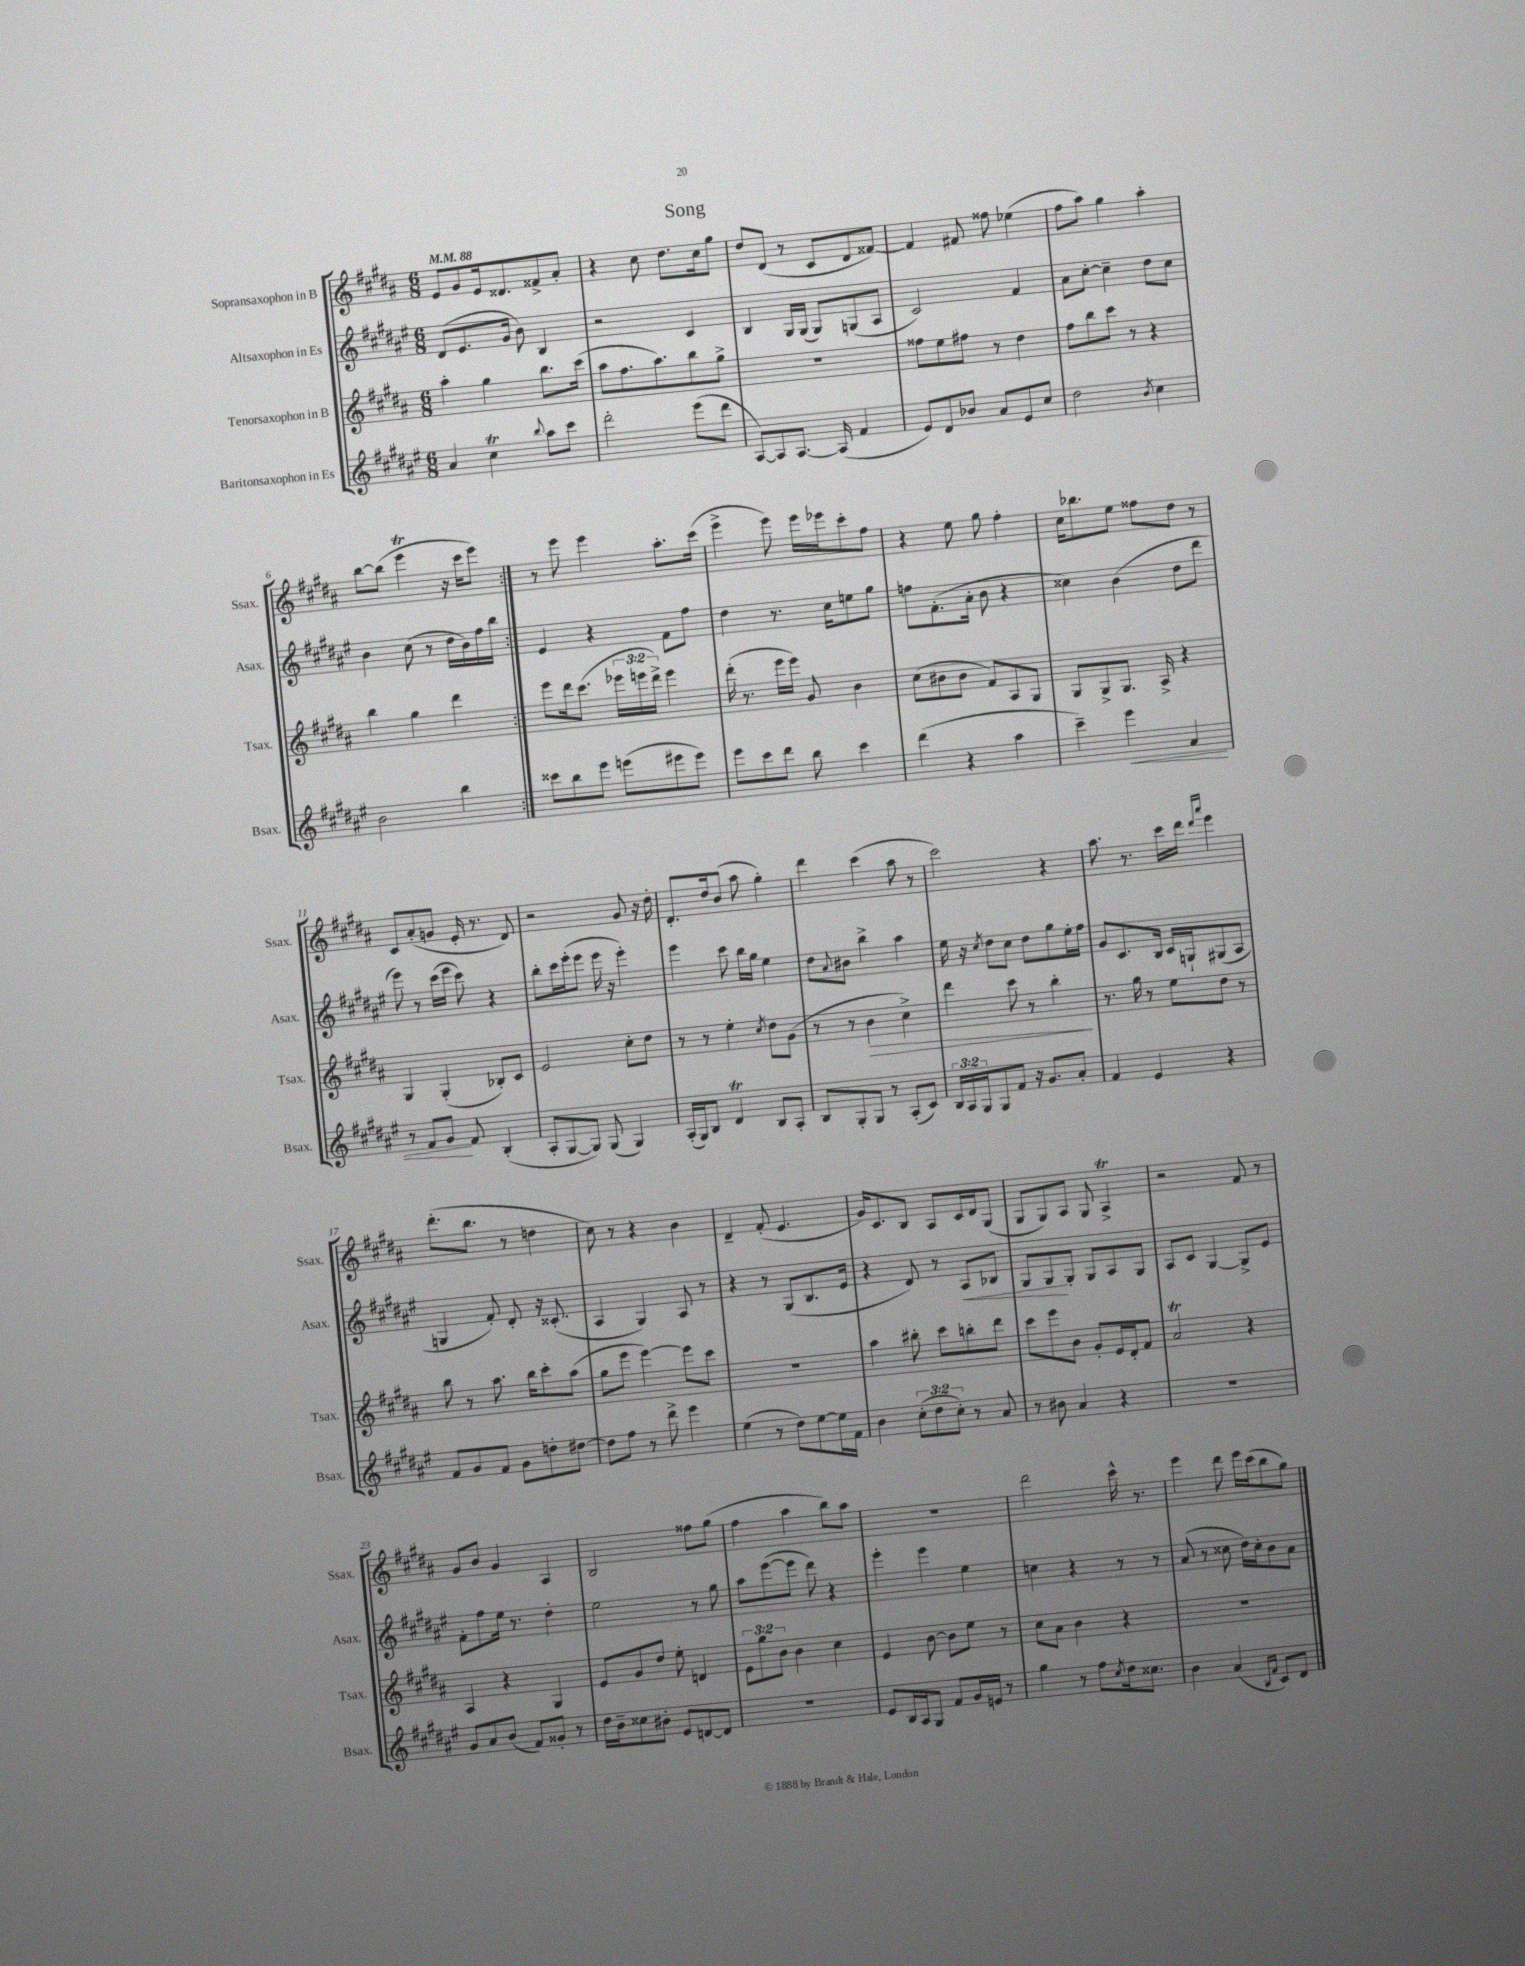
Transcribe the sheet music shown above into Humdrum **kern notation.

**kern	**kern	**kern	**kern
*staff4	*staff3	*staff2	*staff1
*clefG2	*clefG2	*clefG2	*clefG2
*k[f#c#g#d#a#e#]	*k[f#c#g#d#a#]	*k[f#c#g#d#a#e#]	*k[f#c#g#d#a#]
*M6/8	*M6/8	*M6/8	*M6/8
*MM88	*MM88	*MM88	*MM88
4a#/	4aa#'\	(8d#/L	8e/L
.	.	8.e#/	8g#/
4cc#\	4gg#\	.	16e/k
.	.	16g#/Jk	8.d##/
.	.	8b\)	.
8qqbb/	.	.	.
8aa#\L	8.bb\L	4B/	8f##^/
8ccc#\J	.	.	8a#'/J
.	(16ccc#\Jk	.	.
=	=	=	=
2ddd#'\	8aa#\L	2r	4r
.	8.ff#\	.	.
.	.	.	8cc#\
.	8.aa#\)	.	.
.	.	.	8.dd#\L
(8eee#\L	8bb\	4c#/	.
.	.	.	16cc#\k
8ddd#\J	8gg#^\J	.	8gg#\J
=	=	=	=
[8A#/L)	2.r	4B/	8dd#/L
8A#/]	.	.	(8d#/J
[8.A#/J	.	16G#/LL	8r
.	.	(16G#/JJ	.
.	.	8G#/L)	8c#/L
(16A#/]	.	.	.
4f#/	.	(8G/	8d#/
.	.	8A#/J	[8f##/J)
=	=	=	=
8e#/L)	8ff##\L	2c#/)	4f##/]
8d#/	8ee\	.	.
8b-/J	8ff#\J	.	8f#/
8a#/L	8r	.	8ff##\
8e#/	4dd#\	4f#/	(4ee-\
8cc#/J	.	.	.
=	=	=	=
2dd#\	8ff#\L	8a#\L	8ff#\L
.	8bb\	[8cc#'\J	8aa#\J)
.	8ccc#\J	4cc#~\]	4gg#\
.	8r	.	.
8qb/	.	.	.
4cc#\	4r	8dd#\L	4aa#'\
.	.	8cc#\J	.
=	=	=	=
2b\	4bb\	4b\	[8bb\L
.	.	.	(8bb\]J
.	4gg#\	(8cc#\	4eee\
.	.	8r	.
4bb\	4ddd#\	16dd#\LL	16r
.	.	16b\)	16ccc#\LK
.	.	16ff#\	8eee\J)
.	.	16bb\JJ	.
=:|!	=:|!	=:|!	=:|!
8ccc##\L	8eee\L	4e#/	8r
8bb\	16ddd#\k	.	8eee\
.	(8.ccc#\J	.	.
8eee#\J	.	4r	4eee\
(8eee\L	24eee-\LL	.	.
.	24eee\	.	.
.	24ddd#^\JJ)	.	.
8eee#\	4eee\	8f#\L	8.aa#'\L
8eee#\J)	.	8ff#\J	.
.	.	.	(16ccc#\Jk
=	=	=	=
8eee#\L	(16ddd#'\	4dd#\	4eee^\
.	8.r	.	.
8ccc#\	.	.	.
8ddd#\J	16eee\LL	8.r	8eee\)
.	16eee\JJ)	.	.
8bb\	8g#/	.	16eee\LL
.	.	16cc#\LK	16eee-\J
4ccc#\	4b\	8ee\	8ccc#'\
.	.	8gg#\J	8ff#\J
=	=	=	=
(4ddd#\	(8cc#\L	8ff\L	4r
.	8b#\	(8.f#'\	.
4r	8b#\J	.	8ee\
.	.	16a#'\Jk	.
.	8f#/L)	8b\	8gg#\
4aa#\	8A#/	4r	4ff#'\
.	8G#/J	.	.
=	=	=	=
4ccc#~\)	8G#/L	4cc##\)	16cc#\LK
.	.	.	8.bb-\
.	8G#^/	.	.
4eee#\	8.G#/J	(4b\	8ee\J
.	.	.	8ff##\L
.	16A#^/	.	.
4a#/	4r	8dd#\L	8dd#\J
.	.	8ddd#\J	8r
=	=	=	=
8r	4G#/	8eee#\)	8c#/L
8f#/L	.	8r	(8a#'/
8g#/J	(4G#'/	(16ccc#\LL	8g/J
.	.	16eee#\JJ	.
8f#/	.	8ccc#\)	16e'/
.	.	.	8.r
(4B'/	8B-'/L)	4r	.
.	8c#/J	.	8d#/)
=	=	=	=
8A#'/L	2e/	8bb'\L	2r
[8G#/	.	16ccc#\L	.
.	.	(16eee#'\J	.
8G#/]J)	.	8eee#\J	.
(8G#/	.	16eee#\	.
.	.	16r	.
4G#/)	8cc#'\L	4eee#'\)	8g#/
.	8dd#\J	.	16r
.	.	.	16dd#'\
=	=	=	=
(16A#'/LL	8r	4eee#\	8.d#'/L
16G#/J)	.	.	.
8B/J	8r	.	.
.	.	.	16dd#/k
4d#/	4ee'\	8ccc#\	(8b/J
.	.	16bb\LL	8aa#\
.	.	16gg#\JJ	.
.	8qcc#/	.	.
8B/L	8dd#\L	4ee#\	4gg#'\)
8A#'/J	(8g#\J	.	.
=	=	=	=
8B/L	8r	8dd#\L	4ddd#\
.	.	8qqa#/	.
8G#'/	8r	8b#\J	.
8G#/J	4b\	4bb^\	(4ccc#\
8r	.	.	.
(8A#'/L	4cc#^\)	4aa#\	8aa#\
8c#/J)	.	.	8r
=	=	=	=
24B/LL	4ddd#\	16ee#\	2ccc#\)
24A#/	.	.	.
.	.	16r	.
24G#/J	.	.	.
.	.	8qcc#/	.
8G#/	.	8dd#\L	.
8f#/J	8ccc#\	8cc#\J	.
16r	8r	8dd#\L	.
8.g#/L	.	.	.
.	4bb'\	8gg#\	4r
8a#'/J	.	16ee#'\L	.
.	.	16ff#\JJ	.
=	=	=	=
4f#/	8.r	8g#/L	8.aa#\
.	.	8.c#/	.
.	16gg#\	.	8.r
4e#/	8r	.	.
.	.	16B/Jk	.
.	8ee\L	16c#/LL	16ccc#\LL
.	.	16G`/J	16ddd#\JJ
.	.	.	16qqddd#/LL
.	.	.	16qqaaa#/JJ
4r	8dd#\J	(8G#/	4eee\
.	8r	8A#/J	.
=	=	=	=
8f#/L	8bb\	4G/	(8.ddd#'\L
8g#/	8r	.	.
.	.	.	8.bb\J
8f#/J	8.aa#\	8f#'/)	.
8g#\L	.	8d#'/	8r
.	16bb\LK	.	.
8dd'\	8ccc#'\	16r	4dd\
.	.	(8.c##'/	.
[8dd#\J	(8aa#\J	.	.
=	=	=	=
8dd#\]L	8gg#\L	4A#/	8cc#\)
8ff#\J	8eee\J	.	8r
8r	[4eee\)	4G#/)	4r
8ddd#^\	.	.	.
4eee#\	8eee\]L	8A#/	4b\
.	8ccc#\J	8r	.
=	=	=	=
(4ee#\	2.r	4r	4d#~/
8r	.	8r	(8f#'/
8dd#\L)	.	(8G#/L	4.e/
[8ee#\	.	8.B/	.
16ee#\]L	.	.	.
16f#\JJ	.	16e#/Jk	.
=	=	=	=
4b\	4aa#\	4r	16g#/LK)
.	.	.	8.c#/
(12cc#'\L	8bb#'\	8d#/)	8B/J
12dd#\	.	.	.
.	8ccc#\L	8r	8A#/L
12cc#'\J)	.	.	.
8r	8bb'\	8A#/L	16c#/L
.	.	.	16d#/J
8a#/	8ddd#\J	8B-/J	(8G#/J
=	=	=	=
8r	8ccc#\L	8G#/L	8G#/L
8b#\	8eee\	8G#/	8G#/)
4a#/	8b\J	8G#'/J	8A#/J
.	8g#'/L	8G#/L	8G#/
4r	16e/L	8A#/	4A#^/
.	16d#'/J	.	.
.	8f#/J	8G#/J	.
=	=	=	=
2.r	2a#/	8A#/L	2r
.	.	8c#/J	.
.	.	[4G#/	.
.	4r	8G#^/]L	8f#/
.	.	8e#/J	8r
=	=	=	=
8g#/L	4A#/	8f#'\L	8g#/L
8a#/	.	8ff#\	8b/J
(8b/J	4r	16ee#\Jk	4g#/
.	.	8.r	.
8f#/L)	.	.	.
8g##'/J	4G#/	4dd#'\	4A#/
8r	.	.	.
=	=	=	=
16dd#\LL	8e/L	2ee#\	2B/
16b~\J	.	.	.
8cc##\	8g#/	.	.
8b#'\J	8dd#/J	.	.
8e#/L	8ee'\	.	.
[8d/	4d/	8r	8ff##\L
8d/]J	.	8gg#\	(8gg#\J
=	=	=	=
2.r	12e\L	8aa#\L	4ff#\
.	12gg#\	.	.
.	.	([8eee#\	.
.	12b\J	.	.
.	4b\	8eee#\]J	4aa#\
.	.	8ddd#\)	.
.	4cc#\	4r	8bb\L)
.	.	.	8aa#\J
=	=	=	=
8e#/L	4e/	4eee#'\	2.r
16B/L	.	.	.
16A#/J	.	.	.
8G#/J	[8b\	4eee#\	.
8f#/L	8b\]L	.	.
16g#/L	8ee\J	4ee#\	.
16e/JJ	.	.	.
8r	8r	.	.
=	=	=	=
4gg#\	8cc#\L	4cc\	2ddd#\
.	8a#\J	.	.
8r	4b\	4r	.
8ff#\L	.	.	.
8qcc#/	.	.	.
16dd#\k	4r	8r	16ccc#^^\
8.cc##\J	.	.	8.r
.	.	8r	.
=	=	=	=
4b\	2.r	(8a#/	4eee\
.	.	8r	.
(4a#/	.	8cc##\	8ddd#\
.	.	16dd#\LL)	16eee\LL
.	.	16cc##'\J	(16ccc#\J
16qqB/LL	.	.	.
16qqf#/JJ	.	.	.
8c#/L)	.	8b\	8bb\
8d#/J	.	8a#\J	8gg#\J)
==	==	==	==
*-	*-	*-	*-
